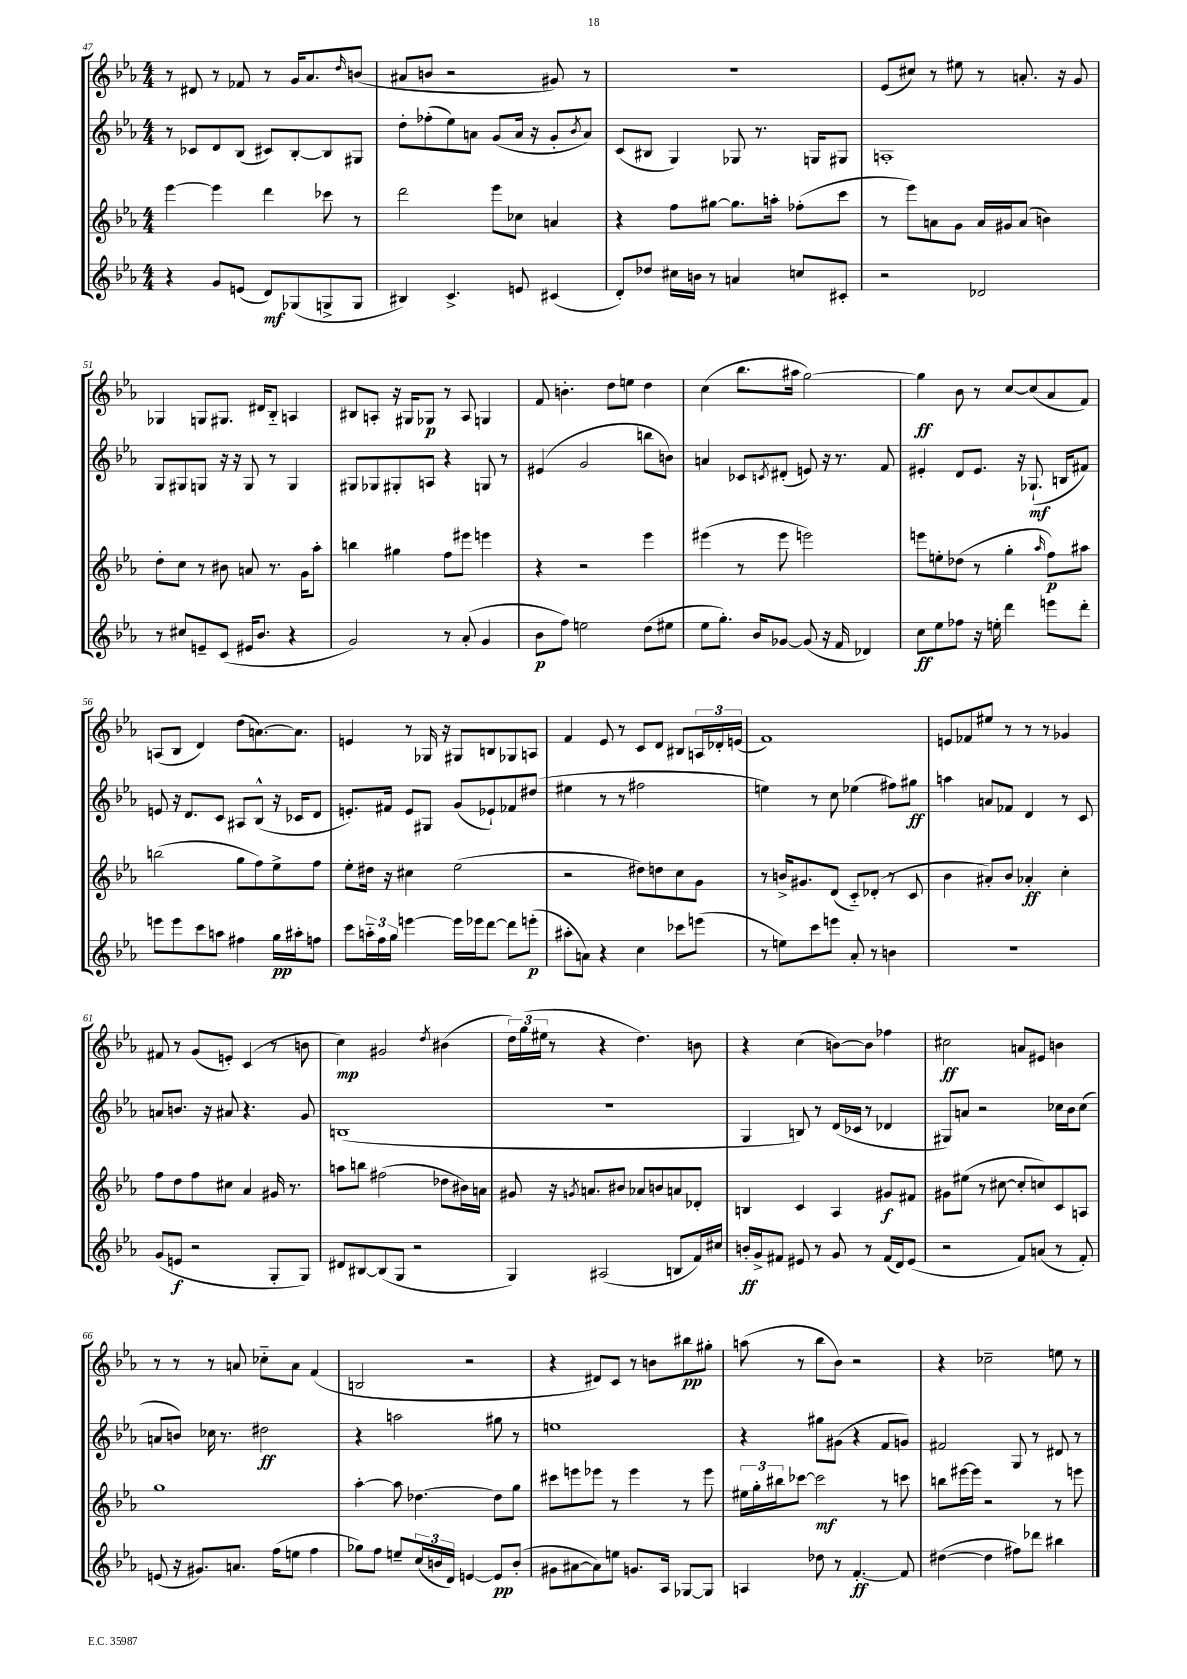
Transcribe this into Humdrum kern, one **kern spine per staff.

**kern	**dynam	**kern	**dynam	**kern	**dynam	**kern	**dynam
*part4	*part4	*part3	*part3	*part2	*part2	*part1	*part1
*staff4	*staff4	*staff3	*staff3	*staff2	*staff2	*staff1	*staff1
*clefG2	*	*clefG2	*	*clefG2	*	*clefG2	*
*k[b-e-a-]	*	*k[b-e-a-]	*	*k[b-e-a-]	*	*k[b-e-a-]	*
*M4/4	*	*M4/4	*	*M4/4	*	*M4/4	*
=47	=47	=47	=47	=47	=47	=47	=47
4r	.	[4eee-\	.	8r	.	8r	.
.	.	.	.	8c-X/L	.	8d#X/	.
8g/L	.	4eee-\]	.	8d/	.	8r	.
(8en/J	.	.	.	(8B-/J	.	8f-X/	.
8d/L)	mf	4ddd\	.	8c#X/L)	.	8r	.
(8G-X/	.	.	.	[8B-'/	.	16g/KL	.
.	.	.	.	.	.	8.a-/	.
8Gn^/	.	8ccc-X\	.	8B-/]	.	.	.
.	.	.	.	.	.	16qqdd/	.
8G/J	.	8r	.	8G#X/J	.	(8bn/J	.
=48	=48	=48	=48	=48	=48	=48	=48
4B#X/)	.	2ddd\	.	8dd'\L	.	8a#X/L	.
.	.	.	.	(8ff-X'\	.	8bn/J	.
4.c^/	.	.	.	8ee-\)	.	2r	.
.	.	.	.	8an\J	.	.	.
.	.	8eee-\L	.	(8g/L	.	.	.
8en/	.	8cc-X\J	.	16a/Jk	.	.	.
.	.	.	.	16r	.	.	.
(4c#X/	.	4an/	.	8g'/L	.	8g#X/)	.
.	.	.	.	8qb-/	.	.	.
.	.	.	.	8a/J)	.	8r	.
=49	=49	=49	=49	=49	=49	=49	=49
8d'/L)	.	4r	.	(8c/L	.	1r	.
8dd-X/J	.	.	.	8B#X/J	.	.	.
16cc#X\LL	.	8ff\L	.	4G/)	.	.	.
16bn\JJ	.	.	.	.	.	.	.
8r	.	[8gg#X\J	.	.	.	.	.
4an/	.	8.gg#\L]	.	8G-X/	.	.	.
.	.	.	.	8.r	.	.	.
.	.	16aan'\Jk	.	.	.	.	.
8ccn/L	.	(8ff-X'\L	.	.	.	.	.
.	.	.	.	16Gn/KL	.	.	.
8c#X'/J	.	8ccc\J	.	8G#X/J	.	.	.
=50	=50	=50	=50	=50	=50	=50	=50
2r	.	8r	.	1An'	.	(8e-/L	.
.	.	8eee-\L)	.	.	.	8cc#X/J)	.
.	.	8an\	.	.	.	8r	.
.	.	8g\J	.	.	.	8ee#X\	.
2d-X/	.	16a/LL	.	.	.	8r	.
.	.	16g#X/J	.	.	.	.	.
.	.	(8a/J	.	.	.	8.an'/	.
.	.	4bn\)	.	.	.	.	.
.	.	.	.	.	.	16r	.
.	.	.	.	.	.	8g/	.
!!LO:LB:g=z
=51	=51	=51	=51	=51	=51	=51	=51
8r	.	8dd'\L	.	8G/L	.	4G-X/	.
8cc#X/L	.	8cc\J	.	8G#X/	.	.	.
8en~/	.	8r	.	8Gn/J	.	8Gn/L	.
(8c/J	.	8b#X\	.	16r	.	8.G#X/J	.
.	.	.	.	16r	.	.	.
16e#X/KL	.	8an/	.	8G/	.	.	.
8.b-/J	.	.	.	.	.	16d#X/KL	.
.	.	8.r	.	8r	.	8B-/J	.
4r	.	.	.	4G/	.	4An/	.
.	.	16g\KL	.	.	.	.	.
.	.	8aa-'\J	.	.	.	.	.
=52	=52	=52	=52	=52	=52	=52	=52
2g/)	.	4bbn\	.	8G#X/L	.	8B#X/L	.
.	.	.	.	8G-X/	.	8An'/J	.
.	.	4gg#X\	.	8G#X'/	.	16r	.
.	.	.	.	.	.	16G#X/KL	.
.	.	.	.	8An/J	.	8G-X/J	p
8r	.	8ff\L	.	4r	.	8r	.
(8a-'/	.	8eee#X\J	.	.	.	8A/	.
4g/	.	4eeen\	.	8Gn/	.	4Gn/	.
.	.	.	.	8r	.	.	.
=53	=53	=53	=53	=53	=53	=53	=53
8b-\L	p	4r	.	(4e#X/	.	8f/	.
8ff\J)	.	.	.	.	.	4.bn'\	.
2een\	.	2r	.	2g/	.	.	.
.	.	.	.	.	.	8dd\L	.
.	.	.	.	.	.	8een\J	.
(8dd\L	.	4eee-\	.	8bbn\L	.	4dd\	.
8ee#X\J	.	.	.	8bn\J)	.	.	.
=54	=54	=54	=54	=54	=54	=54	=54
8ee-\L	.	(4eee#X\	.	4an/	.	(4cc\	.
8.gg'\J)	.	.	.	.	.	.	.
.	.	8r	.	8c-X/L	.	8.bb-\L	.
16b-/KL	.	.	.	.	.	.	.
.	.	.	.	8qcn/	.	.	.
[8g-X/J	.	8eee#\	.	(8d#X'/J	.	.	.
.	.	.	.	.	.	16aa#X\Jk	.
(8g-/]	.	2eeen\)	.	8en/)	.	[2gg\)	.
16r	.	.	.	16r	.	.	.
16f/	.	.	.	8.r	.	.	.
4d-X/)	.	.	.	.	.	.	.
.	.	.	.	8f/	.	.	.
=55	=55	=55	=55	=55	=55	=55	=55
8cc\L	ff	8eeen\L	.	4e#X'/	.	4gg\]	ff
8ee-\	.	8een'\	.	.	.	.	.
8ff-X\J	.	(8dd-X\J	.	8d/L	.	8b-\	.
16r	.	8r	.	8.e#/J	.	8r	.
16een'\	.	.	.	.	.	.	.
4ddd\	.	4gg'\	.	.	.	[8cc/L	.
.	.	.	.	16r	.	.	.
.	.	.	.	(8.G-X`/	mf	(8cc/]	.
.	.	16qqaa-/	.	.	.	.	.
8eeen\L	.	8ff\L)	p	.	.	8a-/	.
.	.	.	.	16Bn/KL	.	.	.
8ddd'\J	.	8aa#X\J	.	8f#X/J)	.	8f/J)	.
!!LO:LB:g=z
=56	=56	=56	=56	=56	=56	=56	=56
8eeen\L	.	(2bbn\	.	8en/	.	(8An/L	.
8eee\	.	.	.	16r	.	8B-/J	.
.	.	.	.	8.d/L	.	.	.
8ccc\	.	.	.	.	.	4d/)	.
8aan\J	.	.	.	8c/J	.	.	.
4ff#X\	.	8gg\L	.	8A#X/L	.	(8dd\L	.
.	.	8ff\)	.	(8B-^^/J	.	[8.an\)	.
16gg\LL	pp	8ee-^\	.	16r	.	.	.
16aa#X'\J	.	.	.	16c-X/KL	.	8.a\J]	.
8ffn\J	.	8ff\J	.	8d/J	.	.	.
=57	=57	=57	=57	=57	=57	=57	=57
8ccc\L	.	8ee-'\L	.	8.en'/L)	.	4en/	.
24aan\L	.	16dd#X\Jk	.	.	.	.	.
24ff\	.	.	.	.	.	.	.
.	.	16r	.	16f#X/Jk	.	.	.
24gg\JJ	.	.	.	.	.	.	.
[4eeen\	.	4cc#X\	.	8e/L	.	8r	.
.	.	.	.	8G#X/J	.	16G-X/	.
.	.	.	.	.	.	16r	.
16eee\LL]	.	(2ee-\	.	(8g/L	.	8G#X/L	.
16eee-X\J	.	.	.	.	.	.	.
[8ddd\J	.	.	.	8e-X`/)	.	8Bn/	.
8ddd\L]	.	.	.	8f-X/	.	8G-X/	.
(8eeen'\J	p	.	.	(8dd#X/J	.	8An/J	.
=58	=58	=58	=58	=58	=58	=58	=58
8aa#X'\L	.	2r	.	4ee#X\	.	4f/	.
8an\J)	.	.	.	.	.	.	.
4r	.	.	.	8r	.	8e-/	.
.	.	.	.	8r	.	8r	.
4cc\	.	8dd#X\L)	.	2ff#X\	.	8c/L	.
.	.	8ddn\	.	.	.	8d/J	.
8ccc-X\L	.	8cc\	.	.	.	8B#X/L	.
(8eeen\J	.	8g\J	.	.	.	24An/L	.
.	.	.	.	.	.	24d-X'/	.
.	.	.	.	.	.	(24en/JJ	.
=59	=59	=59	=59	=59	=59	=59	=59
8r	.	8r	.	4een\)	.	1f)	.
8een\L)	.	16bn^/KL	.	.	.	.	.
.	.	8.g#X/	.	.	.	.	.
8ccc\	.	.	.	8r	.	.	.
8eeen\J	.	(8d/J	.	8cc\	.	.	.
8a-'/	.	8c/L)	.	(4ee-X\	.	.	.
8r	.	(8d-X'/J	.	.	.	.	.
4bn\	.	8r	.	8ff#X\L)	.	.	.
.	.	8c/	.	8gg#X\J	ff	.	.
=60	=60	=60	=60	=60	=60	=60	=60
1r	.	4b-\	.	4aan\	.	8en/L	.
.	.	.	.	.	.	8f-X/	.
.	.	8a#X'/L)	.	8an/L	.	8ee#X/J	.
.	.	8b-/J	.	8f-X/J	.	8r	.
.	.	4a-X'/	ff	4d/	.	8r	.
.	.	.	.	.	.	8r	.
.	.	4cc'\	.	8r	.	4g-X/	.
.	.	.	.	8c/	.	.	.
!!LO:LB:g=z
=61	=61	=61	=61	=61	=61	=61	=61
(8g/L	.	8ff\L	.	8an/L	.	8f#X/	.
8en/J	f	8dd\	.	8.bn/J	.	8r	.
2r	.	8ff\	.	.	.	(8g/L	.
.	.	.	.	16r	.	.	.
.	.	8cc#X\J	.	8a#X/	.	8en'/J)	.
.	.	4a-/	.	4.r	.	(4c/	.
8G'/L	.	16g#X/	.	.	.	8r	.
.	.	8.r	.	.	.	.	.
8G/J)	.	.	.	8g/	.	8bn\	.
=62	=62	=62	=62	=62	=62	=62	=62
8d#X/L	.	8aan\L	.	(1Bn	.	4cc\)	mp
[8B#X/	.	8bbn\J	.	.	.	.	.
(8B#/]	.	(2ff#X\	.	.	.	2g#X/	.
8G/J	.	.	.	.	.	.	.
2r	.	.	.	.	.	.	.
.	.	.	.	.	.	8qdd/	.
.	.	8dd-X\L	.	.	.	(4b#X\	.
.	.	16b#X\L)	.	.	.	.	.
.	.	16an\JJ	.	.	.	.	.
=63	=63	=63	=63	=63	=63	=63	=63
4G/)	.	8g#X/	.	1r	.	24dd\LL)	.
.	.	.	.	.	.	(24gg\	.
.	.	.	.	.	.	24ee#X\JJ	.
.	.	16r	.	.	.	8r	.
.	.	8qgn/	.	.	.	.	.
.	.	8.an/L	.	.	.	.	.
(2A#X/	.	.	.	.	.	4r	.
.	.	8b#X/J	.	.	.	.	.
.	.	8a-X/L	.	.	.	4.dd\)	.
.	.	8bn/	.	.	.	.	.
8Bn/L	.	8an/	.	.	.	.	.
16f/L)	.	8d-X'/J	.	.	.	8bn\	.
16cc#X/JJ	.	.	.	.	.	.	.
=64	=64	=64	=64	=64	=64	=64	=64
16bn'/LL	ff	4Bn/	.	4G/	.	4r	.
16g^/J	.	.	.	.	.	.	.
8f#X/J	.	.	.	.	.	.	.
8e#X/	.	4c/	.	8Bn/)	.	(4cc\	.
8r	.	.	.	8r	.	.	.
8g/	.	4A-/	.	(16d/LL	.	[8bn\L)	.
.	.	.	.	16c-X/JJ	.	.	.
8r	.	.	.	8r	.	8b\J]	.
(16f#/LL	.	8g#X/L	f	4d-X/	.	4ff-X\	.
16d/J)	.	.	.	.	.	.	.
(8e#/J	.	8f#X/J	.	.	.	.	.
=65	=65	=65	=65	=65	=65	=65	=65
2r	.	8g#X\L	.	8G#X/L)	.	2cc#X\	ff
.	.	(8ee#X\J	.	8an/J	.	.	.
.	.	8r	.	2r	.	.	.
.	.	[8cc#X\	.	.	.	.	.
8f/L)	.	8cc#'/L]	.	.	.	8an/L	.
(8an/J	.	8ccn/)	.	.	.	8e#X/J	.
8r	.	8c/	.	16cc-X\LL	.	4bn\	.
.	.	.	.	16b-\J	.	.	.
8f'/)	.	8An/J	.	(8cc-\J	.	.	.
!!LO:LB:g=z
=66	=66	=66	=66	=66	=66	=66	=66
(8en/	.	1gg	.	8an/L	.	8r	.
16r	.	.	.	8bn/J)	.	8r	.
8.g#X/L)	.	.	.	.	.	.	.
.	.	.	.	16cc-X\	.	8r	.
.	.	.	.	8.r	.	.	.
8.an/J	.	.	.	.	.	8an/	.
.	.	.	.	2dd#X\	ff	8cc-X\L	.
(16ff\KL	.	.	.	.	.	.	.
8een\J	.	.	.	.	.	8a\J	.
4ff\	.	.	.	.	.	(4f/	.
=67	=67	=67	=67	=67	=67	=67	=67
8gg-X\L)	.	[4aa-'\	.	4r	.	2Bn/	.
8ff\J	.	.	.	.	.	.	.
8een~/L	.	8aa-\]	.	2aan\	.	.	.
(24cc/L	.	[4.dd-X\	.	.	.	.	.
24bn/	.	.	.	.	.	.	.
24d/JJ)	.	.	.	.	.	.	.
[4en/	.	.	.	.	.	2r	.
8e/L]	pp	8dd-\L]	.	8gg#X\	.	.	.
(8b'/J	.	8gg\J	.	8r	.	.	.
=68	=68	=68	=68	=68	=68	=68	=68
8g#X\L	.	8ccc#X\L	.	1een	.	4r	.
[8a#X\	.	8eeen\	.	.	.	.	.
8a#\])	.	8eee-X\J	.	.	.	8d#X/L)	.
8een\J	.	8r	.	.	.	8c/J	.
8.gn/L	.	4eee-\	.	.	.	8r	.
.	.	.	.	.	.	8bn\L	.
16A-/Jk	.	.	.	.	.	.	.
[8G-X/L	.	8r	.	.	.	8bb#X\	pp
8G-/J]	.	8eee-\	.	.	.	8gg#X'\J	.
=69	=69	=69	=69	=69	=69	=69	=69
4An/	.	24ee#X\LL	.	4r	.	(8aan\	.
.	.	24gg'\	.	.	.	.	.
.	.	24bb#X\J	.	.	.	.	.
.	.	[8ccc-X\J	.	.	.	8r	.
8dd-X\	.	2ccc-\]	mf	8gg#X\L	.	8bb-\L	.
8r	.	.	.	(8g#X\J	.	8b-\J)	.
[4.f'/	ff	.	.	4r	.	2r	.
.	.	8r	.	8f/L	.	.	.
8f/]	.	8cccn\	.	8gn/J)	.	.	.
=70	=70	=70	=70	=70	=70	=70	=70
([4dd#X\	.	8bbn\L	.	2f#X/	.	4r	.
.	.	[16eee#X\L	.	.	.	.	.
.	.	16eee#\JJ]	.	.	.	.	.
4dd#\]	.	2r	.	.	.	2cc-X~\	.
8ff#X\L)	.	.	.	8G/	.	.	.
8ddd-X\J	.	.	.	8r	.	.	.
4bb#X\	.	8r	.	8d#X/	.	8een\	.
.	.	8eeen\	.	8r	.	8r	.
==	==	==	==	==	==	==	==
*-	*-	*-	*-	*-	*-	*-	*-
